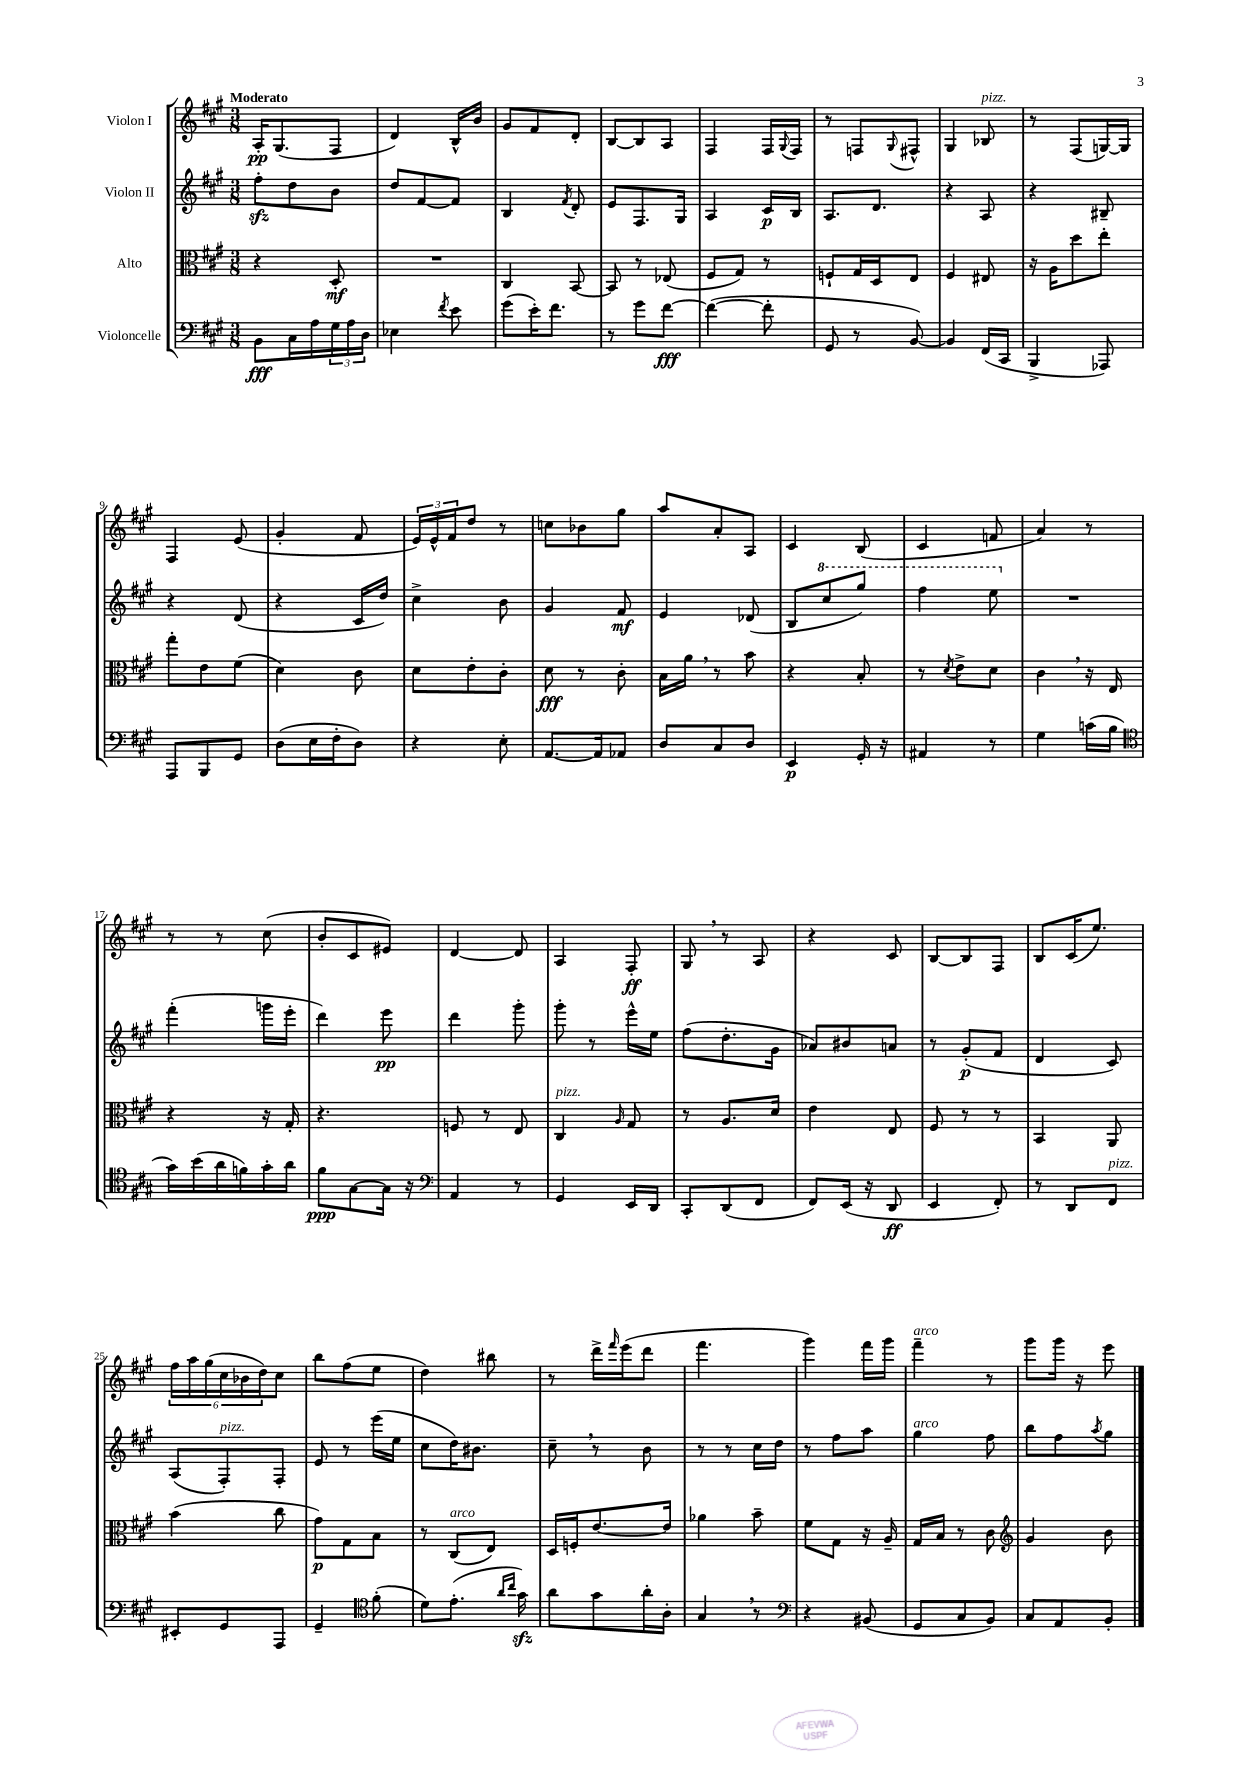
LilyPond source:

<<
\new StaffGroup <<
\new Staff = "s0" \with { instrumentName = "Violon I" } {
    \clef treble \key a \major \numericTimeSignature \time 3/8 \tempo "Moderato"
    a16-.\pp gis8.( fis8 |
    d'4) b16-^ b'16 |
    gis'8 fis'8 d'8-. |
    b8~ b8 a8 |
    fis4 fis16 \appoggiatura { gis8 } fis16 |
    r8 f8 \appoggiatura { gis8 } fis8-^ |
    gis4 bes8^\markup { \italic "pizz." } |
    r8 fis8( g16~) g16 |
    fis4 e'8( |
    gis'4-. fis'8 |
    \tuplet 3/2 { e'16) e'16-^ fis'16 } d''8 r8 |
    c''8 bes'8 gis''8 |
    a''8 a'8-. a8 |
    cis'4 b8( |
    cis'4 f'8 |
    a'4) r8 |
    r8 r8 cis''8( |
    b'8-. cis'8 eis'8) |
    d'4~ d'8 |
    a4 fis8-.\ff |
    gis8 \breathe r8 a8 |
    r4 cis'8 |
    b8~ b8 fis8 |
    b8 cis'16( e''8.) |
    \tuplet 6/4 { fis''16 a''16 gis''16( cis''16 bes'16 d''16) } cis''8 |
    b''8 fis''8( e''8 |
    d''4) bis''8 |
    r8 d'''16-> \grace { fis'''16 } e'''16( d'''8 |
    fis'''4. |
    gis'''4) fis'''16 gis'''16 |
    fis'''4--^\markup { \italic "arco" } r8 |
    gis'''8 gis'''16 r16 e'''8 \bar "|." |
}
\new Staff = "s1" \with { instrumentName = "Violon II" } {
    \clef treble \key a \major \numericTimeSignature \time 3/8
    fis''8-.\sfz d''8 b'8 |
    d''8 fis'8~ fis'8 |
    b4 \acciaccatura { fis'8 } d'8-. |
    e'8 fis8. gis16 |
    a4 cis'16\p b16 |
    a8. d'8. |
    r4 a8 |
    r4 bis8-- |
    r4 d'8( |
    r4 cis'16 d''16) |
    cis''4-> b'8 |
    gis'4 fis'8\mf |
    e'4 des'8( |
    b8 \ottava #1 cis'''8 gis'''8) |
    fis'''4 e'''8 \ottava #0 |
    R4. |
    fis'''4-.( g'''16 e'''16-. |
    d'''4) e'''8\pp |
    d'''4 gis'''8-. |
    gis'''8-. r8 e'''16-^ e''16 |
    fis''8( d''8.-. gis'16 |
    aes'8) bis'8 a'8 |
    r8 gis'8-.\p( fis'8 |
    d'4 cis'8) |
    a8( fis8-.^\markup { \italic "pizz." }) fis8-. |
    e'8 r8 e'''16( e''16 |
    cis''8 d''16) bis'8. |
    cis''8-- \breathe r8 b'8 |
    r8 r8 cis''16 d''16 |
    r8 fis''8 a''8 |
    gis''4^\markup { \italic "arco" } fis''8 |
    b''8 fis''8 \acciaccatura { a''8 } gis''8 \bar "|." |
}
\new Staff = "s2" \with { instrumentName = "Alto" } {
    \clef alto \key a \major \numericTimeSignature \time 3/8
    r4 d8-.\mf |
    R4. |
    cis4 b,8~ |
    b,8 r8 ees8( |
    fis8 gis8) r8 |
    f8-! gis16 d16 e8 |
    fis4 eis8 |
    r16 a16 d''8 e''8-. |
    gis''8-. e'8 fis'8( |
    d'4) cis'8 |
    d'8 e'8-. cis'8-. |
    d'8\fff r8 cis'8-. |
    b16 a'16 \breathe r8 b'8 |
    r4 b8-. |
    r8 \acciaccatura { d'8 } e'8-> d'8 |
    cis'4 \breathe r16 e16 |
    r4 r16 gis16-. |
    r4. |
    f8 r8 e8 |
    cis4^\markup { \italic "pizz." } \grace { a16 } gis8 |
    r8 a8. d'16 |
    e'4 e8 |
    fis8 r8 r8 |
    b,4 a,8 |
    b'4( cis''8 |
    gis'8\p) gis8 b8 |
    r8 cis8^\markup { \italic "arco" }( e8) |
    d16 f16-. e'8.~ e'16 |
    aes'4 b'8-- |
    fis'8 gis8 r16 a16-- |
    gis16 b16 r8 cis'8 |
    \clef treble gis'4 b'8 \bar "|." |
}
\new Staff = "s3" \with { instrumentName = "Violoncelle" } {
    \clef bass \key a \major \numericTimeSignature \time 3/8
    b,8\fff cis16 a16 \tuplet 3/2 { gis16 a16 d16 } |
    ees4 \acciaccatura { fis'8 } e'8 |
    gis'8( e'16-.) fis'8. |
    r8 gis'8 fis'8~\fff |
    fis'4~( fis'8-. |
    gis,8 r8 b,8~) |
    b,4 fis,16( cis,16 |
    b,,4-> aes,,8) |
    a,,8 b,,8 gis,8 |
    d8( e16 fis16-. d8) |
    r4 e8-. |
    a,8.~ a,16 aes,8 |
    d8 cis8 d8 |
    e,4\p gis,16-. r16 |
    ais,4 r8 |
    gis4 c'16( b16 |
    \clef tenor gis'16) b'16( a'16 f'16) gis'16-. a'16 |
    fis'8\ppp gis8~ gis16 r16 |
    \clef bass a,4 r8 |
    gis,4 e,16 d,16 |
    cis,8-. d,8( fis,8 |
    fis,8) e,16( r16 d,8\ff |
    e,4 fis,8-.) |
    r8 d,8 fis,8^\markup { \italic "pizz." } |
    eis,8-. gis,8 a,,8 |
    gis,4-- \clef tenor fis'8-.( |
    d'8) e'8.-.( \grace { a'16 cis''16 } gis'16\sfz) |
    a'8 gis'8 a'16-. a16-. |
    gis4 \breathe r8 |
    \clef bass r4 bis,8( |
    gis,8 cis8 b,8) |
    cis8 a,8 b,8-. \bar "|." |
}
>>
>>
